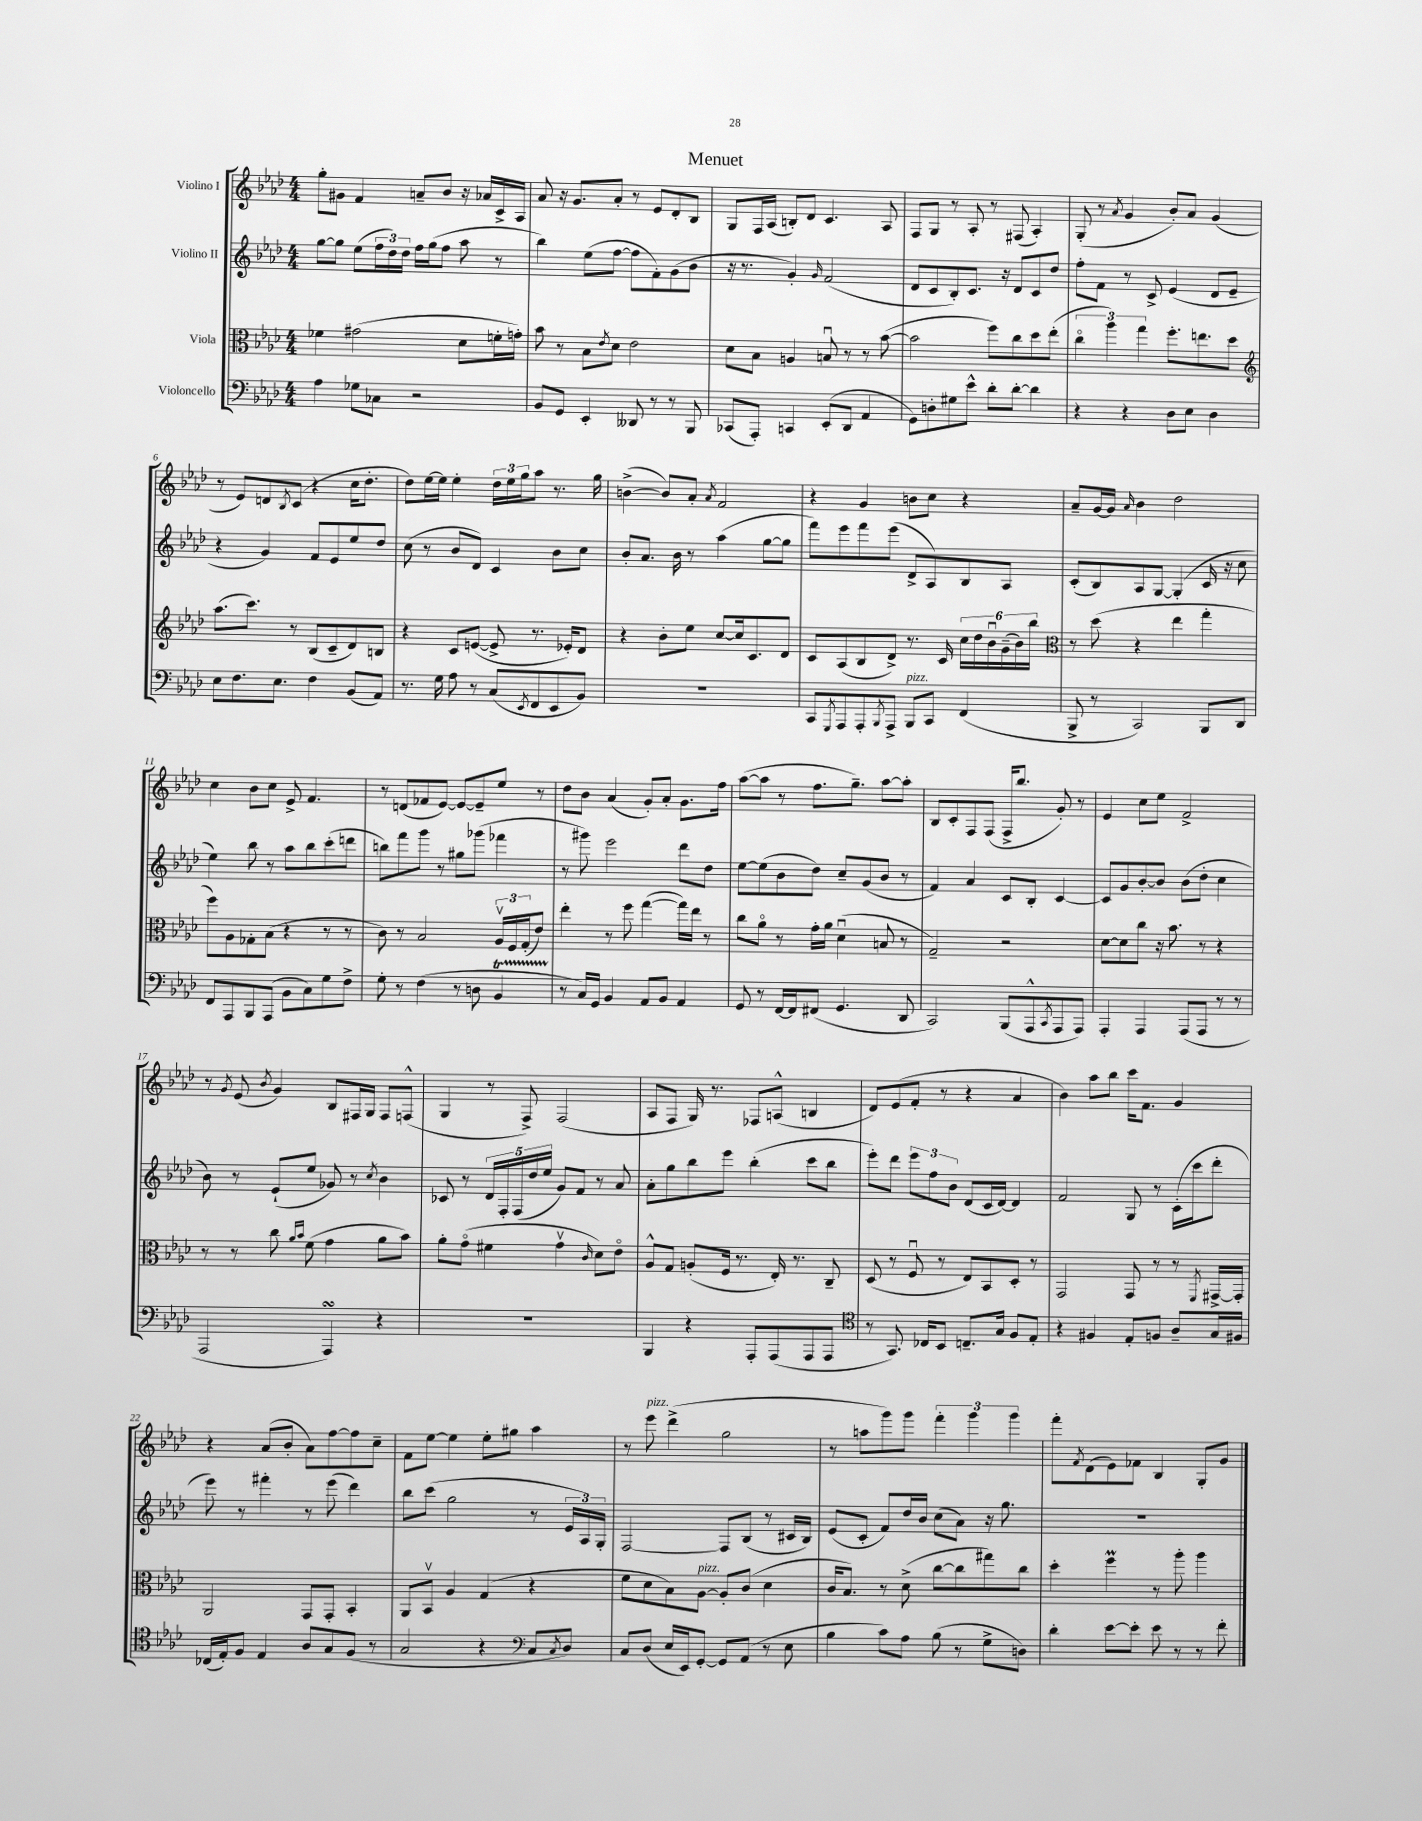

**kern	**kern	**kern	**kern
*staff4	*staff3	*staff2	*staff1
*clefF4	*clefC3	*clefG2	*clefG2
*k[b-e-a-d-]	*k[b-e-a-d-]	*k[b-e-a-d-]	*k[b-e-a-d-]
*M4/4	*M4/4	*M4/4	*M4/4
4A-\	4f-\	[8gg\L	8gg'\L
.	.	8gg\]J	8g#\J
8G-\L	(2g#\	(8ee-\L	4f/
8C-\J	.	24ff\L	.
.	.	24dd-\)	.
.	.	24dd-\JJ	.
2r	.	16ff\LL	8a~/L
.	.	(16gg\J	.
.	.	8ff\J	8b-/J
.	8d-\L	8aa-\	16r
.	.	.	16a-/LL
.	16f'\L	8r	16c^/
.	16g'\JJ)	.	16A-/JJ
=	=	=	=
8BB-/L	8b-\	4bb-\)	8a-/
8GG/J	8r	.	16r
.	.	.	8.g/L
4EE-'/	8B-\L	(8ee-\L	.
.	8qe-/	.	.
.	8d-\J	[8ff\J	8a-'/J
8DD--/	2e-\	8ff\]L	8r
8r	.	8f'\)	8e-/L
8r	.	(8g\	8d-'/
8BBB-/	.	8b-\J	8B-/J
=	=	=	=
(8CC-/L	8d-\L	16r	8G/L
.	.	8.r	.
8AAA-'/J)	8B-\J	.	16F/L
.	.	.	(16A-/JJ
4CC/	4A/	4g'/)	8B'/L)
.	.	.	8d-/J
.	.	16qqg/	.
(8EE-'/L	8Bu/	(2f/	4.c/
8DD-/J	8r	.	.
4AA-/	8r	.	.
.	([8b-\	.	8A-/
=	=	=	=
8GG\L)	2b-\]	8d-/L	8F/L
8D'\	.	8c/	8G/J
8G#\	.	8B-'/)	8r
8e-^^\J	.	8.c/J	8A-'/
8d-'\L	8ff\L)	.	8r
.	.	16r	.
[8d-'\J	8cc\	8d-/L	(8F#/
4d-\]	8dd-\	8c/	4A-'/)
.	(8ee-'\J	8dd-/J	.
=	=	=	=
4r	6cco\	8ff'\L	(8G'/
.	.	8f\J	8r
.	6aa-\)	.	.
.	.	.	8qa-/
4r	.	8r	4g/
.	6gg\	.	.
.	.	8c^/	.
8D-\L	8.ff'\L	(4e-/	8b-'/L)
8E-\J	.	.	8a-/J
.	8.ee\	.	.
4D-\	.	8d-/L	(4g/
.	8dd-\J	8e-~/J	.
=	=	=	=
*	*clefG2	*	*
8E-\L	(8.aa-\L	4r	8r
8.F\	.	.	8e-/L)
.	8.ccc\J)	.	.
.	.	4g/)	8d/
8.E-\J	.	.	.
.	.	.	8qB-/
.	8r	.	(8c/J
4F\	(8B-/L	8f/L	4r
.	8c~/	8e-/	.
(8BB-/L	8d-/)	8ee-/	16cc\LK
.	.	.	8.dd-'\J
8AA-/J)	8B/J	8dd-/J	.
=	=	=	=
8.r	4r	(8cc\	8dd-\L)
.	.	8r	[16ee-\L
16G\	.	.	16ee-\]JJ
8A-\	8c/L	8b-/L	4ee-'\
8r	([8e/J	8d-/J)	.
(8C/L	8e^/]	4c/	24dd-\LL
.	.	.	24ee-\
.	.	.	24gg\J
8qEE-/	.	.	.
8FF/	8.r	.	8aa-\J
8EE-/	.	8b-\L	8.r
.	16e-'/LK)	.	.
8BB-/J)	8d-/J	8cc\J	.
.	.	.	16gg\
=	=	=	=
1r	4r	8b-'/L	([4b^\
.	.	8.a-/J	.
.	8b-'\L	.	8b/]L)
.	.	16b-\	.
.	8ee-\J	8r	8a-'/J
.	.	.	8qa-/
.	[8cc/L	(4aa-\	2f/
.	16cc/]k	.	.
.	8.c/	.	.
.	.	[8gg\L	.
.	8d-/J	8gg\]J	.
=	=	=	=
8CC/L	8c/L	8fff\L)	4r
8qGGG/	.	.	.
8AAA-/	(8A-/	8eee-\	.
8AAA-'/	8B-/	8fff\	4g/
8qBBB-/	.	.	.
8AAA-^/J	8d-^/J)	(8eee-\J	.
8BBB-/L	8.r	8d-^/L	8b\L
8CC/J	.	8A-/)	8cc\J
.	16c/	.	.
(4FF/	24cc\LL	8B-/	4r
.	24dd-\	.	.
.	24b-u\	.	.
.	(24g~\	8A-/J	.
.	24b-\)	.	.
.	24bb-\JJ	.	.
=	=	=	=
*	*clefC3	*	*
8BBB-^/	8r	(8c'/L	8a-~/L
8r	(8dd-\	8B-/)	[16g/L
.	.	.	16g/]JJ
.	.	.	16qqa-/
2CC/)	4r	8A-/	4b-\
.	.	[8G/J	.
.	4ee-\	(4G'/]	2dd-\
8BBB-/L	4gg'\	16c/	.
.	.	16r	.
8DD-/J	.	8cc\	.
=	=	=	=
8FF/L	8ff\L)	4ee-\)	4cc\
8AAA-/	8A-\	.	.
8BBB-/	8G-'\	8bb-\	8b-\L
(8AAA-/J	(8B-\J	8r	8cc\J
8BB-\L	4r	8aa-\L	8e-^/
8C\)	.	8bb-\	4.f/
8G\	8r	(8ccc'\	.
8F^\J	8r	8ddd\J	.
=	=	=	=
8G'\	8c\)	8bb\L)	8r
8r	8r	8fff\	(8d/L
(4F\	2B-/	8ggg\J	8f-/
.	.	8r	[8e-/J)
8r	.	8gg#\L	8e-/_L
8D\	.	(8ggg-\J	8e-~/]
4BB-/	24A-v/LL	4fff-\	8ee-/J
.	24F/	.	.
.	(24G'/J	.	.
.	8e-/J)	.	8r
=	=	=	=
8r	4ee-'\	8r	8dd-\L
16C/LL)	.	8ggg#\)	8b-\J
16GG/JJ	.	.	.
4BB-/	8r	2eee-\	(4a-/
.	8ff\	.	.
8AA-/L	([4gg\	.	8g'/L)
8BB-/J	.	.	8a-'/J
4AA-/	16gg\]LL)	8ddd-\L	8.g\L
.	16ee-\JJ	.	.
.	8r	8dd-\J	.
.	.	.	16ff\Jk
=	=	=	=
8GG/	8cc\L	[8ee-\L	([8aa-\L
8r	8a-o\J	(8ee-\]	8aa-\]J
[16FF/LL	8r	8b-\	8r
16FF/]J	.	.	.
(8FF#/J	16g'\LL	8dd-\J)	8.ff\L
.	16a-\JJ	.	.
4.GG/	(4d-u\	8cc~/L	.
.	.	.	8.gg~\J)
.	.	(8g/	.
.	8B/	8b-/J	[8aa-\L
8DD-/	8r	8r	8aa-'\]J
=	=	=	=
2CC/)	2G~/)	4f/)	8B-/L
.	.	.	8c'/
.	.	4a-/	8F/
.	.	.	(8F/J
(8BBB-/L	2r	8c/L	16F^/LK
.	.	.	8.bb-/J
8AAA-^^/	.	8B-'/J	.
8qCC/	.	.	.
8AAA-/	.	[4c/	8g'/)
8AAA-/J)	.	.	8r
=	=	=	=
4AAA-'/	[8d-\L	8c/]L	4e-/
.	8d-\]	8g/	.
4AAA-/	8cc\J	[8b-'/	8cc\L
.	16r	8b-/]J	8ee-\J
.	8.b-\	.	.
(8AAA-/L	.	(8b-\L	2f^/
8AAA-/J	8r	8dd-'\J	.
8r	4r	4cc\	.
8r	.	.	.
=	=	=	=
2AAA-/	8r	8b-\)	8r
.	.	.	8qg/
.	8r	8r	(8e-/
.	.	.	8qb-/
.	8cc\	(8e-`/L	4g/)
.	16qqa-/LL	.	.
.	16qqb-/JJ	.	.
.	(8f\	8ee-/J	.
4AAA-/)	4g\	8g-/)	8B-/L
.	.	8r	16F#/L
.	.	.	16G/JJ
.	.	8qcc/	.
4r	8a-\L	4b-\	8F#/L
.	8b-\J)	.	(8F^^/J
=	=	=	=
1r	8a-'\L	8c-/	4G/
.	(8go\J	8r	.
.	4f#\	20d-/LL	8r
.	.	20F'/	.
.	.	(20F/	.
.	.	.	8F^/)
.	.	20dd-/	.
.	.	20ee-/JJ	.
.	4gv\	8g/L)	(2F/
.	.	8f/J	.
.	16qqc/	.	.
.	8d-\L)	8r	.
.	8e-o\J	8a-/	.
=	=	=	=
4BBB-/	8A-^^/L	8a-'\L	8A-/L
.	8G/J	8gg\	8F/J
4r	(8A'/L	8bb-\	16G/)
.	.	.	8.r
.	16F/Jk	8eee-\J	.
.	8.r	.	.
8AAA-'/L	.	(4bb-'\	8F-/L
(8AAA-/	16E-'/)	.	(8A^^/J
.	8.r	.	.
8AAA-/	.	8ccc\L	4B/
8AAA-/J	8C~/	8bb-\J	.
=	=	=	=
*clefC4	*	*	*
8r	(8D-/	8eee-'\L)	8d-/L)
8.GG/)	8r	8ddd-\J	(8e-/
.	8Fu/	12eee-\L	8f'/J
16C-/LK	.	.	.
.	.	12ff\	.
8BB-/J	8r	.	8r
.	.	12b-\J	.
8.C~/L	8E-/L)	(8d-/L	4r
.	8BB-/	16c/L	.
16G/Jk	.	[16d-/JJ)	.
8F/L	8D-'/J	4d-/]	4a-/
8E-'/J	8r	.	.
=	=	=	=
4r	2GG/	2f/	4b-\)
4F#/	.	.	8aa-\L
.	.	.	8bb-\J
8E-'/L	8GG/	8G/	16ccc\LK
.	.	.	8.f\J
8F/J	8r	8r	.
8A-~/L	8r	(16c'\LL	4g/
.	.	16ccc\J	.
.	8qFF/	.	.
16G/L	[16GG#^/LL	8ddd-'\J	.
16F#/JJ	16GG#'/]JJ	.	.
=	=	=	=
(16C-/LL	2AA-/	8eee-\)	4r
16E-'/J)	.	.	.
8F/J	.	8r	.
4E-/	.	4fff#'\	(8a-/L
.	.	.	8b-'/J
8A-/L	8GG/L	8r	8a-\L)
8G/	8GG'/J	(8eee-\	[8ff\
(8F/J	4BB-'/	4ddd-\)	8ff\]
8r	.	.	8cc~\J
=	=	=	=
2G/	8AA-/L	8bb-\L	8f\L
.	8BB-v/J	(8ccc\J	[8ee-\J
.	4A-/	2gg\	4ee-\]
4r	(4G/	.	8ee-'\L
.	.	.	8gg#\J
*clefF4	*	*	*
8C/L	4r	8r	4aa-\
8qC/	.	.	.
8D-/J)	.	24e-/LL	.
.	.	24A-/)	.
.	.	24G'/JJ	.
=	=	=	=
8C/L	8f\L	[2F/	8r
(8D-/J	8d-\	.	8eee-\
16E-/LL	8B-\)	.	(4ddd-^\
16EE-/J)	.	.	.
[8GG'/J	[8A-\J	.	.
8GG/]L	8A-'/]L	8F/]L	2gg\
(8AA-/J	(8c/J	(8B-/J	.
8r	4d-\	8r	.
8E-\	.	16c#/LL	.
.	.	16B-/JJ)	.
=	=	=	=
4B-\	16c/LK	(8e-/L	8r
.	8.B-/J)	.	.
.	.	8c'/J	8aa\L
8c\L)	8r	8f/L)	8ggg\)
8A-\J	(8d-^\	16dd-/L	8ggg\J
.	.	16b-/JJ	.
(8B-\	[8cc\L	(8cc\L	6fff'\
8r	8cc\]	8a-\J)	.
.	.	.	6ggg\
8G^\L	8gg#\)	16r	.
.	.	8.gg\	.
.	.	.	6ggg\
8D\J)	8cc\J	.	.
=	=	=	=
4d-'\	4dd-'\	1r	8fff'\L
.	.	.	8qf/
.	.	.	(8d-\
[8e-\L	4ff\	.	8e-\)
8e-'\]J	.	.	8f-\J
8e-\	8r	.	4B-/
8r	8aa-'\	.	.
8r	4aa-\	.	8G'/L
8f'\	.	.	8g/J
==	==	==	==
*-	*-	*-	*-
